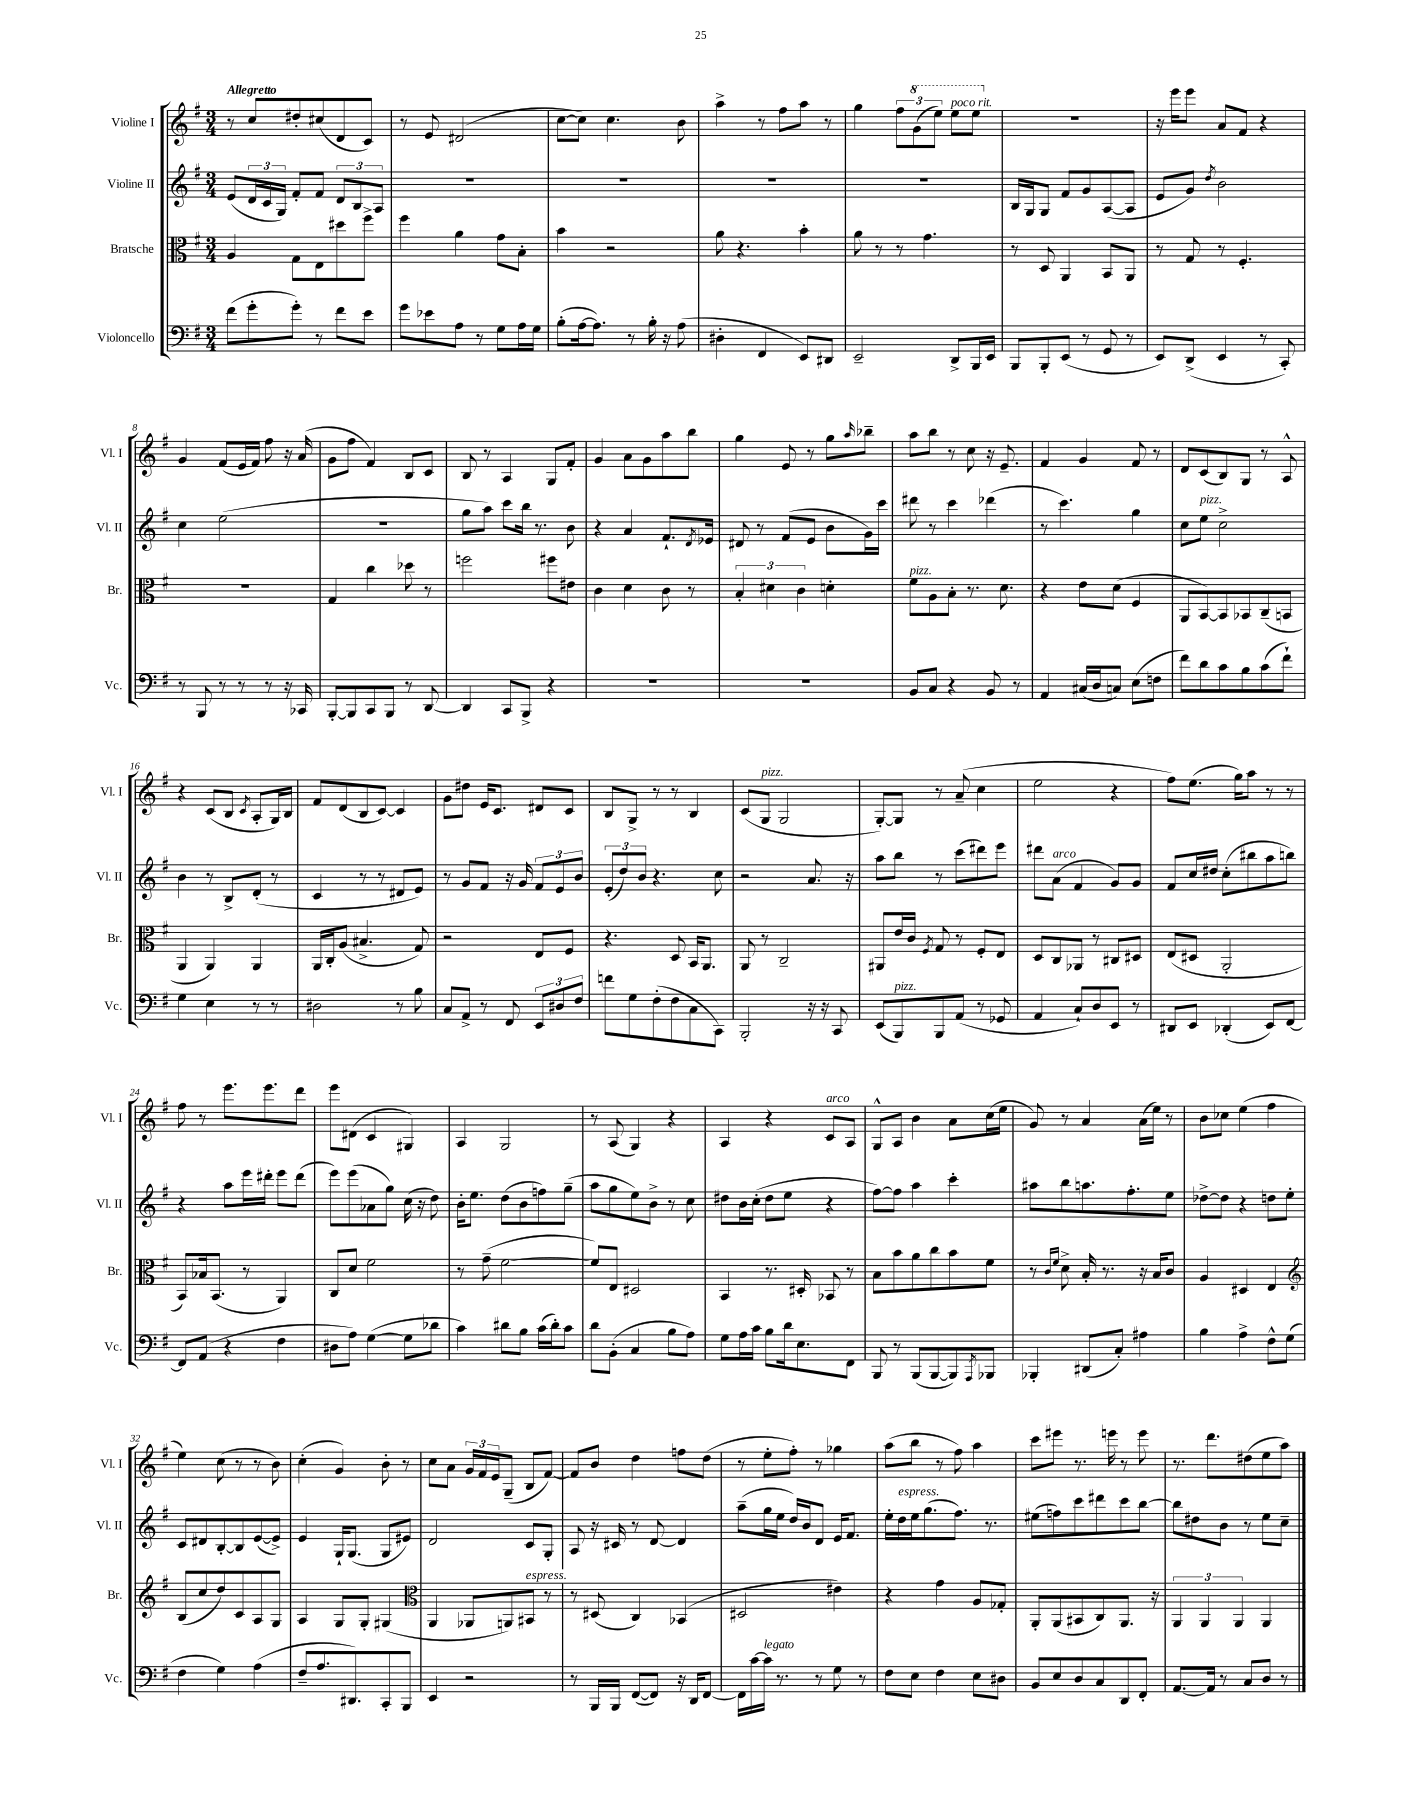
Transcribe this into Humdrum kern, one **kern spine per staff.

**kern	**kern	**kern	**kern
*staff4	*staff3	*staff2	*staff1
*clefF4	*clefC3	*clefG2	*clefG2
*k[f#]	*k[f#]	*k[f#]	*k[f#]
*M3/4	*M3/4	*M3/4	*M3/4
(8f#	4A	(8e	8r
8g'	.	24d	8cc
.	.	24c	.
.	.	24G)	.
8g')	8G	8f#'	8dd#'
8r	8E	8f#	(8cc#
8f#	8dd#	12d	8d
.	.	12B	.
8e	8ff#^	.	8c)
.	.	12A	.
=	=	=	=
8g	4ff#	2.r	8r
8e-	.	.	8e
8A	4a	.	(2d#
8r	.	.	.
8G	8g	.	.
16A	8B'	.	.
16G	.	.	.
=	=	=	=
(8B'	4b	2.r	[8cc
[16A	.	.	8cc])
8.A])	.	.	.
.	2r	.	4.cc
8r	.	.	.
16B'	.	.	.
16r	.	.	.
(8A	.	.	8b
=	=	=	=
4D#'	8a	2.r	4aa^
.	4.r	.	.
4FF#	.	.	8r
.	.	.	8ff#
8EE)	4b'	.	8aa
8DD#	.	.	8r
=	=	=	=
2EE~	8a	2.r	4gg
.	8r	.	.
.	8r	.	12ff#
.	.	.	(12gg
.	4.g	.	.
.	.	.	12eee)
8DD^	.	.	8eee
16BBB	.	.	8eee
16EE	.	.	.
=	=	=	=
8BBB	8r	16B	2.r
.	.	16G	.
8BBB'	8D	8G	.
(8EE	4AA	8f#	.
8r	.	8g	.
8GG	8BB	([8A	.
8r	8AA	8A]	.
=	=	=	=
8EE)	8r	8e	16r
.	.	.	16eee
(8DD^	8G	8g)	8eee
.	.	8qdd	.
4EE	8r	2b	8a
.	4.F#'	.	8f#
8r	.	.	4r
8CC')	.	.	.
=	=	=	=
8r	2.r	4cc	4g
8BBB	.	.	.
8r	.	(2ee	(8f#
8r	.	.	16e
.	.	.	16f#)
8r	.	.	8ff#
16r	.	.	16r
16CC-	.	.	(16a
=	=	=	=
[8BBB'	4G	2.r	8g
8BBB]	.	.	8ff#
8CC	4cc	.	4f#)
8BBB	.	.	.
8r	8dd-	.	8B
[8DD	8r	.	8c
=	=	=	=
4DD]	2ff	8gg	8B
.	.	8aa)	8r
8CC	.	8ccc	4A
8BBB^	.	16bb	.
.	.	8.r	.
4r	8ff#	.	8G
.	8e#	8b	8f#'
=	=	=	=
2.r	4c	4r	4g
.	4d	4a	8a
.	.	.	8g
.	8c	8.f#`	8aa
.	8r	.	8bb
.	.	8qd	.
.	.	16e-	.
=	=	=	=
2.r	6B'	8d#	4gg
.	.	8r	.
.	6d#	.	.
.	.	(8f#	8e
.	6c	.	.
.	.	8e	8r
.	4d'	8b	8gg
.	.	.	16qqaa
.	.	16g)	8bb-~
.	.	16ccc	.
=	=	=	=
8BB	8f#	8ddd#	8aa
8C	8A	8r	8bb
4r	8B'	4ccc	8r
.	8.r	.	8cc
8BB	.	(4ddd-	16r
.	8.d	.	8.e~
8r	.	.	.
=	=	=	=
4AA	4r	8r	4f#
.	.	4.ccc)	.
(16C#	8e	.	4g
16D	.	.	.
8C)	(8d	.	.
(8E	4F#	4gg	8f#
8F	.	.	8r
=	=	=	=
8f#)	8AA	8cc	8d
8d	[8BB)	8ee	(8c
8c	8BB]	2cc^	8B)
8B	8BB-	.	8G
(8c	(8C~	.	8r
8f#`)	8BB	.	8A^^
=	=	=	=
4G	4AA	4b	4r
4E	4AA)	8r	(8c
.	.	8B^	8B
.	.	.	8qc
8r	4AA	(8d'	8A'
8r	.	8r	16G)
.	.	.	16B
=	=	=	=
2D#	16AA	4c	8f#
.	16C'	.	.
.	(8A	.	(8d
.	4.B#^	8r	8B
.	.	8r	[8c)
8r	.	8d#	4c]
8B	8G)	8e)	.
=	=	=	=
8C	2r	8r	8g
8AA^	.	8g	8dd#
8r	.	8f#	16e
.	.	.	8.c
8FF#	.	16r	.
.	.	16g	.
12EE	8E	12f#	8d#
12D#	.	12e	.
.	8F#	.	8c
12F#	.	12b	.
=	=	=	=
8f	4.r	(12e'	8B
.	.	12dd)	.
8G	.	.	8G^
.	.	12b	.
(8F#'	.	4.r	8r
8F#	8D	.	8r
8C	16BB	.	4B
.	8.AA	.	.
8CC)	.	8cc	.
=	=	=	=
2BBB'	8AA	2r	(8c
.	8r	.	8G
.	2C~	.	2G
16r	.	8.a	.
16r	.	.	.
8CC	.	.	.
.	.	16r	.
=	=	=	=
(8EE	8AA#	8aa	[8G')
8BBB)	16e	8bb	8G]
.	16c	.	.
.	8qF#	.	.
8BBB	8G	8r	8r
(8AA	8r	(8ccc	(8a~
8r	8F#'	8ddd#)	4cc
8GG-	8E	8eee	.
=	=	=	=
4AA	8D	8ddd#	2ee
.	8C	(8a	.
8C`)	8AA-	4f#	.
8D	8r	.	.
8EE	8C#	8g)	4r
8r	8D#	8g	.
=	=	=	=
8DD#	(8E	8f#	8ff#)
8EE	8D#	16cc	(8.ee
.	.	16dd#	.
(4DD-'	2AA'	(8cc'	.
.	.	.	16gg)
.	.	8bb#	8aa
8EE)	.	8aa	8r
[8FF#	.	8bb)	8r
=	=	=	=
8FF#]	8BB)	4r	8ff#
(8AA	16B-	.	8r
.	(8.BB	.	.
4r	.	8aa	8.eee
.	8r	16eee	.
.	.	16ddd#'	8.eee
4F#	4AA)	8eee	.
.	.	(8ddd#	8ddd
=	=	=	=
8D#	8C	8eee)	8eee
8A)	8d	(8eee	(8d#
([4G	2f#	8a-	4c
.	.	8gg)	.
8G]	.	(16cc	4G#)
.	.	16r	.
8d-	.	8dd)	.
=	=	=	=
4c)	8r	16b'	4A
.	.	8.ee	.
.	(8g~	.	.
8d#	[2f#	(8dd	2G
8B	.	8b	.
(16c	.	8ff)	.
16d#')	.	.	.
8c	.	(8gg~	.
=	=	=	=
8d	8f#])	8aa	8r
(8BB'	8E	8gg	(8A
4C	2D#	8ee)	4G)
.	.	8b^	.
8B	.	8r	4r
8A)	.	8cc	.
=	=	=	=
8G	4BB	8dd#	4A
16A	.	16b	.
16c	.	(16cc'	.
8B	8.r	8dd#	4r
16d	.	8ee	.
8.E	16D#'	.	.
.	8BB-	4r	8c
8FF#	8r	.	8A
=	=	=	=
8BBB	8B	[8ff#)	8G^^
8r	8b	8ff#]	8A
(8BBB	8a	4aa	4b
[8BBB	8cc	.	.
8BBB])	8b	4ccc'	8a
8qAAA	.	.	.
8BBB-	8f#	.	(16cc
.	.	.	16ee
=	=	=	=
4BBB-'	8r	8aa#	8g)
.	16qqc	.	.
.	16qqf#	.	.
.	8d^	8bb	8r
(8DD#	16B'	8.aa	4a
.	8.r	.	.
8C')	.	.	.
.	.	8.ff#'	.
4A#	16r	.	(16a
.	16B	.	16ee)
.	8c	8ee	8r
=	=	=	=
4B	4A	[8dd-^	8b
.	.	8dd-]	8cc-
4A^	4D#	4r	(4ee
8F#^^	4E	8dd	4ff#
(8G	.	8ee'	.
=	=	=	=
*	*clefG2	*	*
4F#	(8B	8c	4ee)
.	8cc	8d#	.
4G)	8dd)	[8B'	(8cc
.	8c	8B]	8r
(4A	8A	([8e	8r
.	8G	8e^])	8b)
=	=	=	=
8F#~	4A	4e	(4cc'
8.A	.	.	.
.	8G	16G`	4g)
8.DD#)	.	(8.G	.
.	8G'	.	.
8CC'	(4G#	8G	8b'
8BBB	.	8e#)	8r
=	=	=	=
*	*clefC3	*	*
4EE	4AA	2d	8cc
.	.	.	8a
2r	8AA-	.	24g
.	.	.	24f#
.	.	.	24e
.	8AA)	.	(8G~
.	8BB#	8c	8B
.	8r	8G'	[8f#)
=	=	=	=
8r	8r	8A	8f#]
16BBB	(8D#	16r	8b
16BBB	.	16c#	.
([8FF#	4C)	8r	4dd
8FF#])	.	[8d	.
16r	(4BB-	4d]	8ff
16DD	.	.	.
[8FF#	.	.	(8dd
=	=	=	=
16FF#]	2D#	(8aa~	8r
[16c	.	.	.
16c]	.	16gg	8ee'
8.r	.	16ee	.
.	.	16dd)	8ff#')
.	.	16b	.
8r	.	8d	8r
8G	4e#)	16e	4gg-
.	.	8.f#	.
8r	.	.	.
=	=	=	=
8F#	4r	16ee'	(8aa
.	.	16dd	.
8E	.	16ee	8bb
.	.	(8.gg	.
4F#	4g	.	8r
.	.	8.ff#)	8ff#)
8E	8A	.	4aa
.	.	8.r	.
8D#	8G-'	.	.
=	=	=	=
8BB	8AA'	(8ee#	8ccc
8E	(8AA	8ff)	8eee#
8D	8BB#	8ccc	8.r
8C	8C)	8ddd#	.
.	.	.	16eee
8DD	8.AA	8ccc	8r
8FF#'	.	[8bb	8eee
.	16r	.	.
=	=	=	=
[8.AA	6AA	8bb]	8.r
.	.	8dd#	.
.	6AA	.	.
16AA]	.	.	8.ddd
8r	.	8b	.
.	6AA	.	.
8C	.	8r	(8dd#
8D	4AA	8ee	8ee
8r	.	8cc~	8aa)
==	==	==	==
*-	*-	*-	*-
